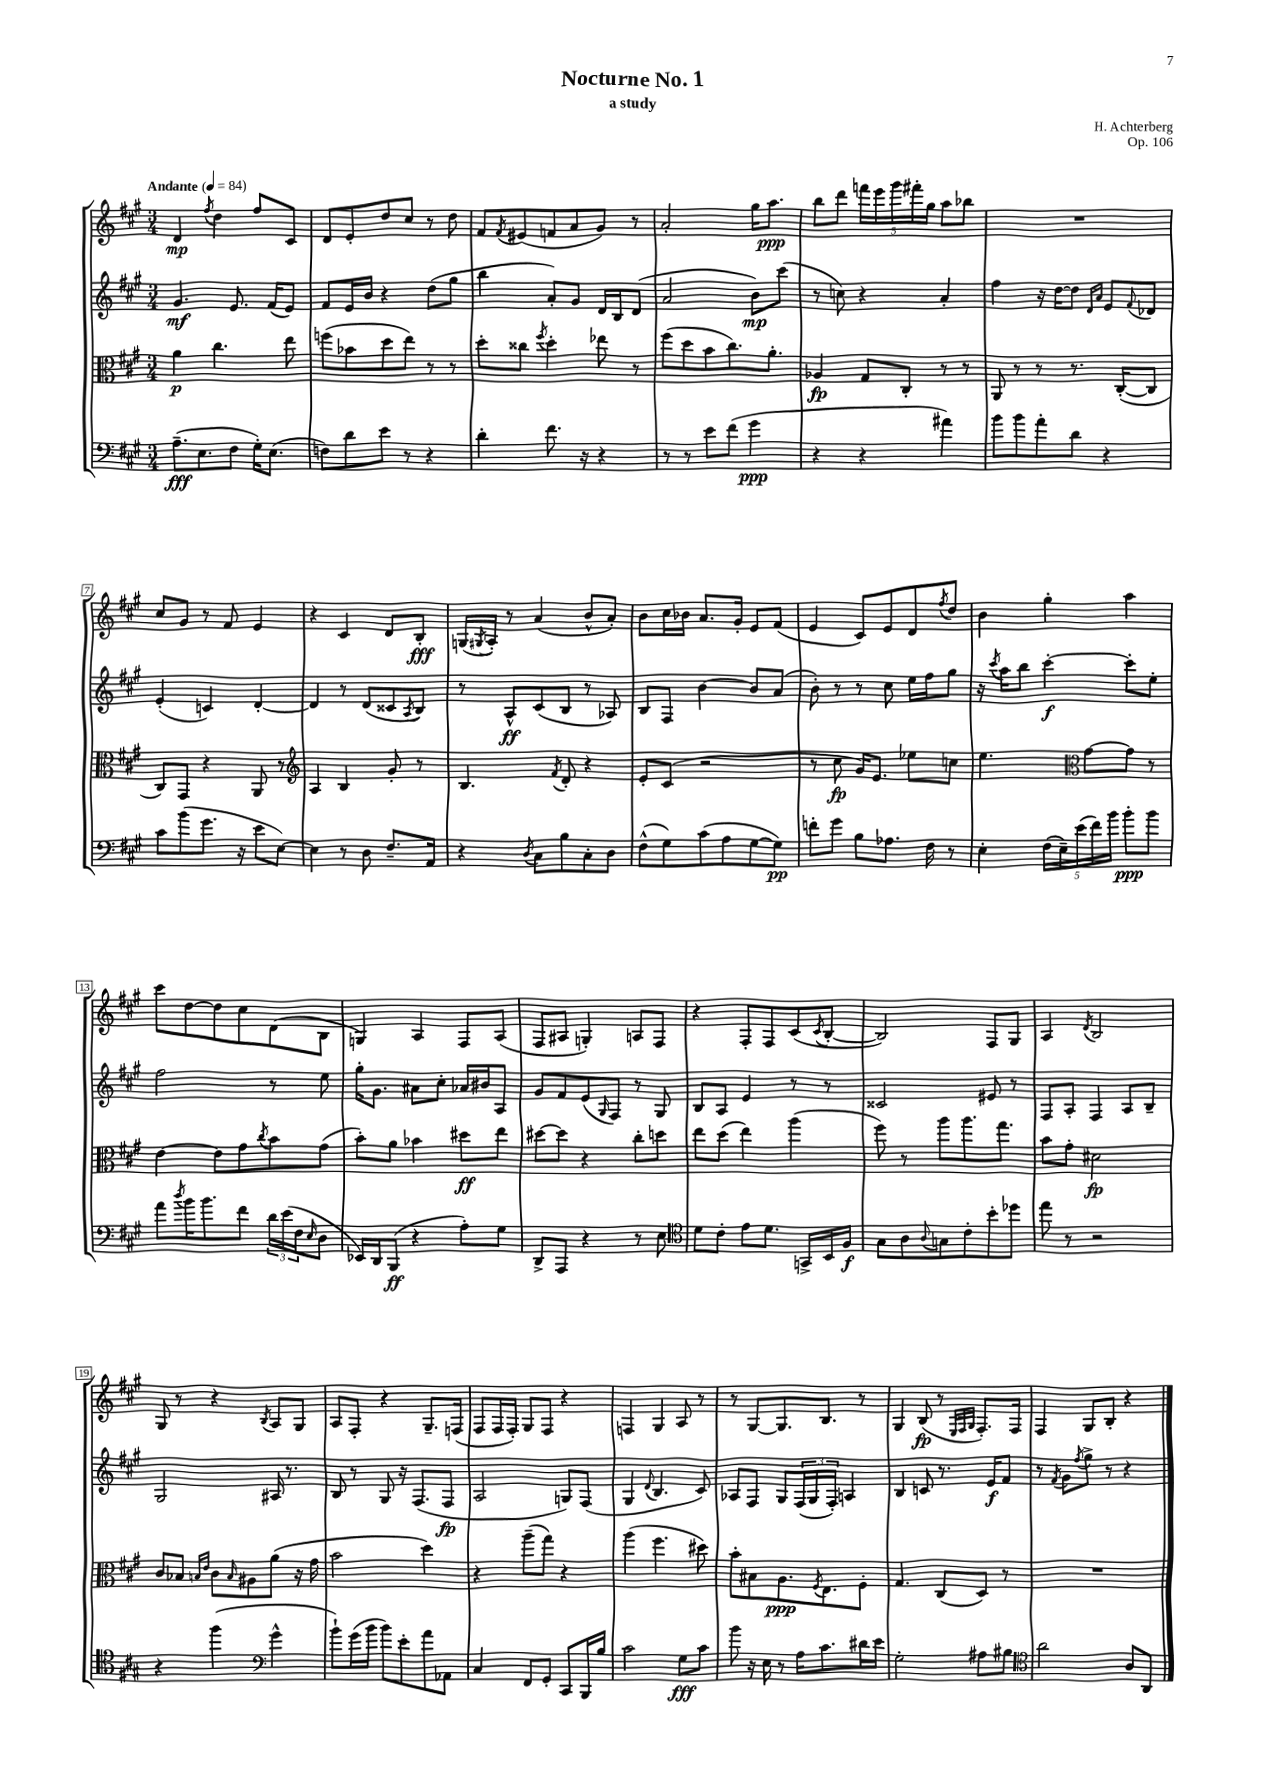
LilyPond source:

\header { title = "Nocturne No. 1" composer = "H. Achterberg" subtitle = "a study" opus = "Op. 106" }
<<
\new StaffGroup <<
\new Staff = "s0" {
    \clef treble \key a \major \numericTimeSignature \time 3/4 \tempo "Andante" 4 = 84
    d'4\mp \acciaccatura { fis''8 } d''4 fis''8 cis'8 |
    d'8 e'8-. d''8 cis''8 r8 d''8 |
    fis'8 \acciaccatura { fis'8 } eis'8( f'8 a'8 gis'8) r8 |
    a'2-. gis''16 a''8.\ppp |
    b''8 d'''8 \tuplet 5/4 { f'''16 e'''16 gis'''16 fis'''16-. gis''16 } a''8 bes''8 |
    R2. |
    cis''8 gis'8 r8 fis'8 e'4 |
    r4 cis'4 d'8 b8-.\fff |
    g16( \acciaccatura { gis8 } a16-.) r8 a'4( b'8-^ a'8-.) |
    b'8 cis''16 bes'16 a'8. gis'16-. e'8 fis'8( |
    e'4 cis'8) e'8 d'8 \acciaccatura { fis''8 } d''8 |
    b'4 gis''4-. a''4 |
    cis'''8 d''8~ d''8 cis''8 d'8( b8 |
    g4) a4 fis8 a8( |
    fis8 ais8 g4-.) a8 fis8 |
    r4 fis8-. fis8 cis'8( \acciaccatura { cis'8 } b8~-. |
    b2) fis8 gis8 |
    a4 \acciaccatura { d'8 } b2 |
    gis8 r8 r4 \acciaccatura { b8 } a8 gis8 |
    a8 fis8-. r4 gis8.-- f16( |
    fis8 fis16 fis16-.) gis8 fis8 r4 |
    f4 gis4 a8 r8 |
    r8 gis8~ gis8. b8. r8 |
    gis4 b8\fp( r8 \grace { e32 fis32 gis32 } fis8.-.) fis16 |
    fis4 gis8 b8-. r4 \bar "|." |
}
\new Staff = "s1" {
    \clef treble \key a \major \numericTimeSignature \time 3/4
    gis'4.\mf e'8. fis'16( e'8) |
    fis'8 e'16 b'16 r4 d''8( gis''8 |
    b''4 a'8-.) gis'8 d'16 b16 d'8( |
    a'2 b'8\mp) cis'''8( |
    r8 c''8) r4 a'4-. |
    fis''4 r16 d''16~ d''8 \grace { d'16 a'16 } e'8 \appoggiatura { fis'8 } des'8 |
    e'4-.( c'4) d'4~-. |
    d'4 r8 d'8( cisis'8 \acciaccatura { a8 } b8) |
    r8 a8-^\ff cis'8( b8 r8 aes8) |
    b8 fis8 b'4~ b'8 a'8( |
    b'8-.) r8 r8 cis''8 e''16 fis''16 gis''8 |
    r16 \acciaccatura { cis'''8 } a''16 b''8 cis'''4~-.\f cis'''8-. e''8-. |
    fis''2 r8 e''8 |
    gis''16-. gis'8. ais'8 cis''8-. aes'16 bis'16 a8 |
    gis'8 fis'8 e'8( \grace { gis16 } fis8) r8 gis8 |
    b8 a8 e'4 r8 r8 |
    cisis'2 eis'8 r8 |
    fis8 a8-. fis4 a8 b8-- |
    gis2 ais16 r8. |
    b8 r8 gis8 r16 fis8.( fis8\fp |
    a2 g8) fis8( |
    gis4 \appoggiatura { d'8 } b4. cis'8) |
    aes8 fis8 gis8 \tuplet 3/2 { fis16( gis16 fis16-.) } a4 |
    b4 c'8 r8. e'16\f fis'8 |
    r8 \acciaccatura { fis'8 } gis'8 \acciaccatura { fis''8 } gis''8-> r8 r4 \bar "|." |
}
\new Staff = "s2" {
    \clef alto \key a \major \numericTimeSignature \time 3/4
    a'4\p cis''4. e''8 |
    f''8( bes'8 d''8 e''8) r8 r8 |
    d''8-. cisis''8 \acciaccatura { fis''8 } d''4-. ees''8 r8 |
    fis''8( d''8 b'8 cis''8.) a'8.-. |
    aes4\fp gis8 cis8-. r8 r8 |
    a,8 r8 r8 r8. cis16~-.( cis8 |
    cis8) gis,8 r4 a,8 r8 |
    \clef treble a4 b4 gis'8-. r8 |
    b4. \acciaccatura { fis'8 } d'8-. r4 |
    e'8-. cis'8( r2 |
    r8 cis''8\fp gis'16) e'8. ees''8 c''8 |
    e''4. \clef alto gis'8~ gis'8 r8 |
    e'4~ e'8 gis'8 \acciaccatura { cis''8 } b'8 gis'8( |
    b'8-.) a'8 bes'4 dis''8\ff e''8 |
    dis''8~ dis''8 r4 cis''8-. d''8 |
    e''8 d''8( e''4) a''4( |
    fis''8) r8 a''8 a''8. gis''8. |
    b'8 gis'8-. dis'2\fp |
    cis'8 bes8 \grace { b16 e'16 } cis'8 \grace { b16 } ais8 a'8( r16 gis'16 |
    b'2 d''4) |
    r4 a''8--( gis''8) r4 |
    a''4( fis''4. dis''8) |
    b'8-. bis8 a8.\ppp \acciaccatura { fis8 } e8. fis8-. |
    gis4. cis8( d8) r8 |
    R2. \bar "|." |
}
\new Staff = "s3" {
    \clef bass \key a \major \numericTimeSignature \time 3/4
    a8.--\fff( e8. fis8 gis16-.) e8.( |
    f8) d'8 e'8 r8 r4 |
    d'4-. fis'8. r16 r4 |
    r8 r8 e'8 fis'8( gis'4\ppp |
    r4 r4 ais'4) |
    b'8 b'8 a'8-. d'8 r4 |
    cis'8 b'8( gis'8. r16 e'8 e8~) |
    e4 r8 d8 fis8.-- a,16 |
    r4 \acciaccatura { d8 } cis8 b8 cis8-. d8 |
    fis8-^( gis8) cis'8( a8 gis8~ gis8\pp) |
    f'8-. gis'8 b8 aes8. fis16 r8 |
    e4-. \tuplet 5/4 { fis16( e16--) e'16( fis'16) b'16 } b'8-.\ppp b'8 |
    a'8 \acciaccatura { d''8 } b'16 b'8. fis'8 \tuplet 3/2 { d'16 e'16( fis16 } \grace { e16 } d8 |
    ees,16) d,16 b,,8\ff( r4 a8-.) gis8 |
    d,8-> a,,8 r4 r8 e8 |
    \clef tenor d'8 cis'8-. e'8 d'8. g,16-> b,16 fis16\f |
    gis8 a8 \appoggiatura { a8 } g8 cis'8-. b'8-. des''8 |
    e''8 r8 r2 |
    r4 fis''4( \clef bass gis'4-^ |
    b'8-!) gis'16( b'16 b'8) e'8-. a'8 aes,8 |
    cis4 fis,8 gis,8-. cis,8 b,,16 b16 |
    cis'2 gis8\fff cis'8 |
    b'8 r16 e16 r8 a16 cis'8. dis'16 e'16 |
    gis2-. ais8 bis8 |
    \clef tenor a'2 a8 a,8 \bar "|." |
}
>>
>>
\layout { \context { \Score \override BarNumber.stencil = #(make-stencil-boxer 0.1 0.3 ly:text-interface::print) } }
